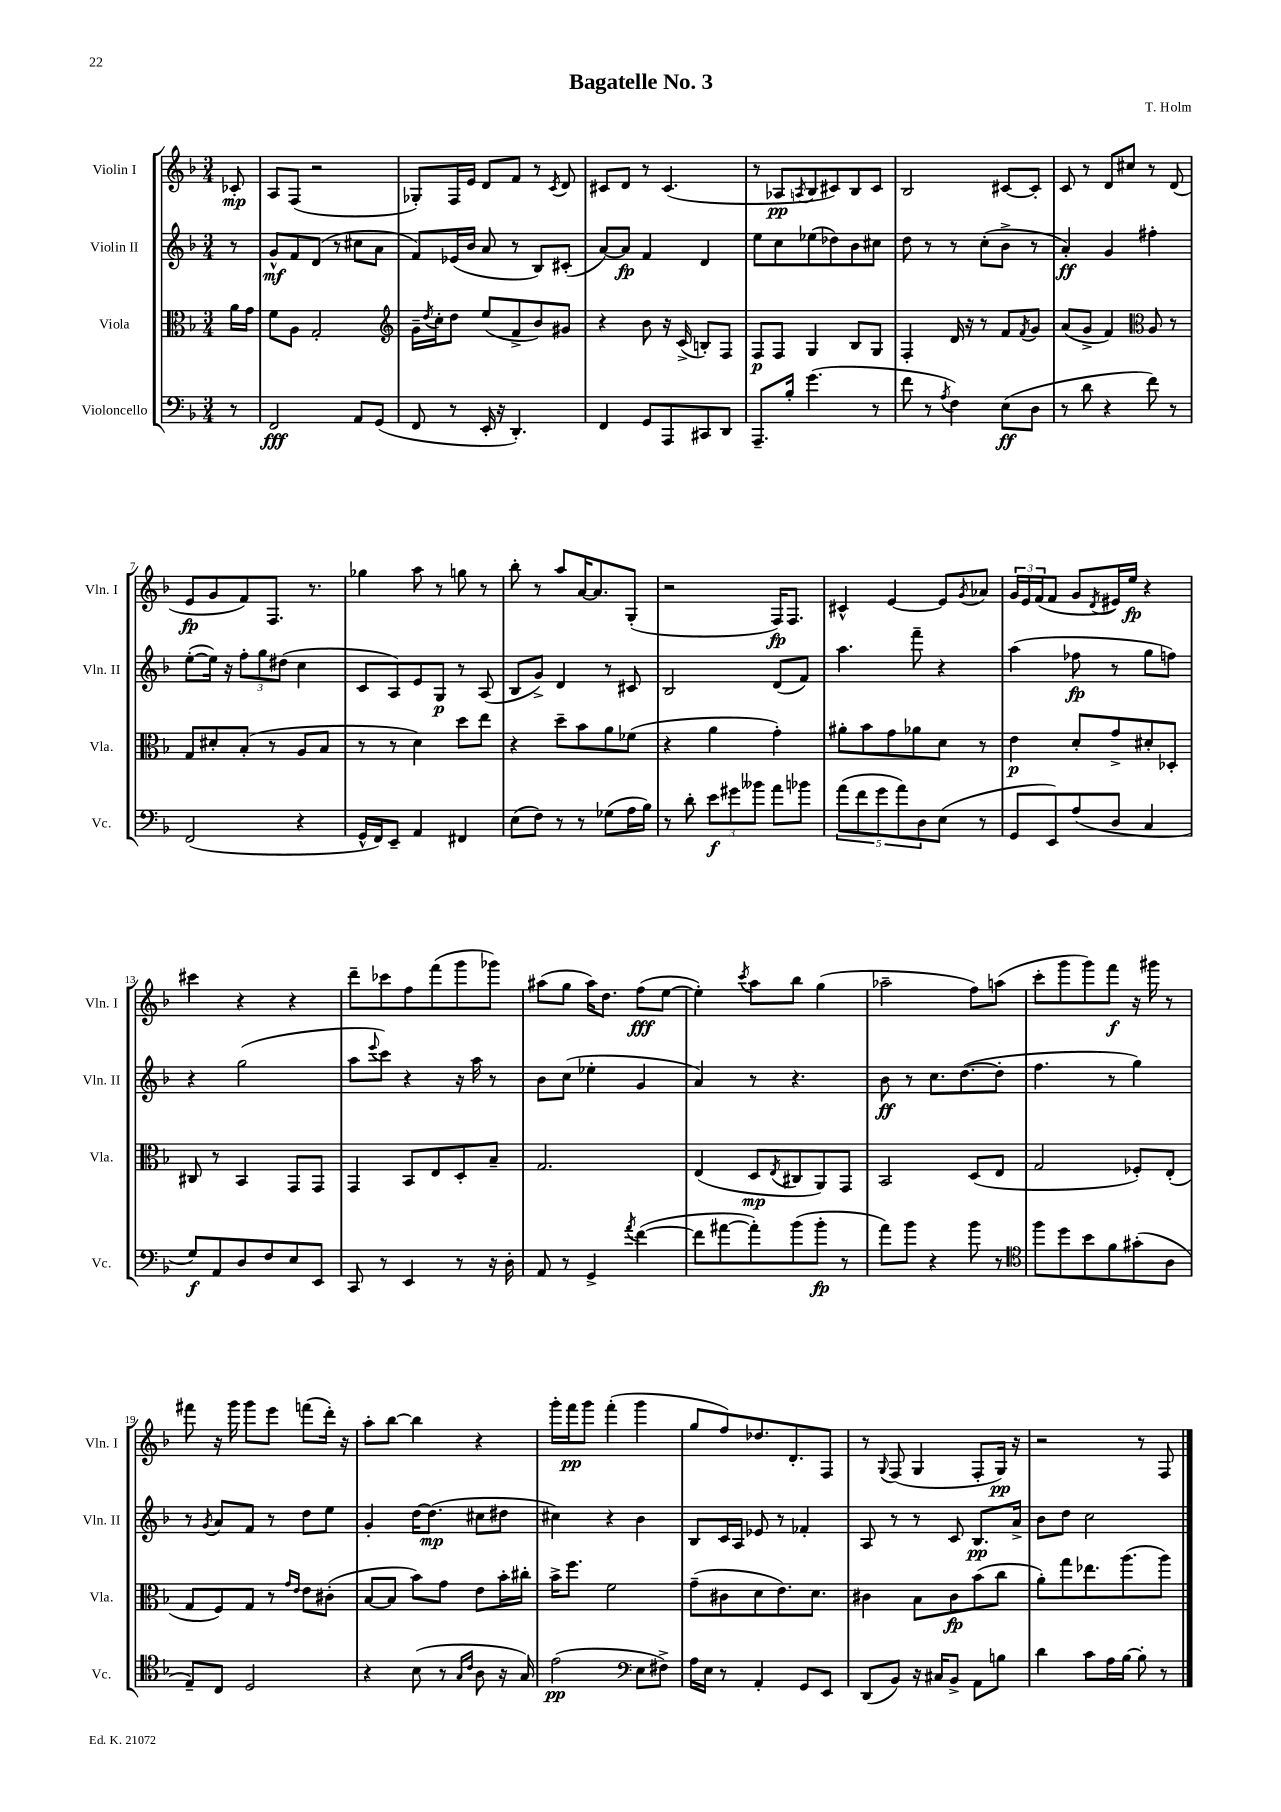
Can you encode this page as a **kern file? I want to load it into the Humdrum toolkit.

**kern	**kern	**kern	**kern
*staff4	*staff3	*staff2	*staff1
*clefF4	*clefC3	*clefG2	*clefG2
*k[b-]	*k[b-]	*k[b-]	*k[b-]
*M3/4	*M3/4	*M3/4	*M3/4
8r	16a	8r	8c-'
.	16g	.	.
=	=	=	=
2FF	8f	8g^^	8A
.	8A	8f	(8F
.	2G'	(8d	2r
.	.	8r	.
8AA	.	8cc#	.
(8GG	.	8a	.
=	=	=	=
*	*clefG2	*	*
8FF	16g~	8f)	8G-')
.	8qdd	.	.
.	16cc'	.	.
8r	8dd	(16e-	16F
.	.	16b-	16e
16EE'	(8ee	8a	8d
16r	.	.	.
4.DD')	8f^	8r	8f
.	8b-)	8B-)	8r
.	.	.	8qc
.	8g#	(8c#'	8d
=	=	=	=
4FF	4r	[8a)	8c#
.	.	8a]	8d
8GG	8b-	4f	8r
8AAA	16r	.	(4.c#
.	(16c^	.	.
8CC#	8B')	4d	.
8DD	8F	.	.
=	=	=	=
8.AAA~	8F	8ee	8r
.	8F	8cc	8A-
16B-'	.	.	.
.	.	.	8qA
(4.g	4G	(8ee-	8B-
.	.	8dd-)	8c#)
.	8B-	8b-	8B-
8r	8G	8cc#	8c#
=	=	=	=
8f	4F'	8dd	2B-
8r	.	8r	.
8qA	.	.	.
4F)	16d	8r	.
.	16r	.	.
.	8r	(8cc'	.
(8E	8f	8b-^	[8c#
.	8qf	.	.
8D	8g	8r	8c#']
=	=	=	=
8r	(8a	4a')	8c
8d	8g^	.	8r
4r	4f)	4g	8d
.	.	.	8cc#
*	*clefC3	*	*
8f)	8A	4ff#'	8r
8r	8r	.	(8d
=	=	=	=
(2FF	8G	([8ee'	8e
.	8d#'	16ee])	8g
.	.	16r	.
.	(8B-'	12ff'	8f)
.	.	12gg	.
.	8r	.	8.F
.	.	(12dd#	.
4r	8A	4cc	.
.	.	.	8.r
.	8B-	.	.
=	=	=	=
16GG^^	8r	8c	4gg-
16FF)	.	.	.
8EE~	8r	8A)	.
4AA	4d)	8e	8aa
.	.	8G	8r
4FF#	8dd	8r	8gg
.	8ee	(8A	8r
=	=	=	=
(8E	4r	8B-	8bb-'
8F)	.	8g^)	8r
8r	8dd~	4d	8aa
8r	8b-	.	[16a
.	.	.	8.a]
(8G-	8a	8r	.
16A	(8f-	8c#	(8G'
16B-)	.	.	.
=	=	=	=
8r	4r	2B-	2r
8d'	.	.	.
12e	4a	.	.
12g#	.	.	.
12b--	.	.	.
8a	4g')	(8d	16F)
.	.	.	8.F
8b-	.	8f)	.
=	=	=	=
(10a	8a#'	4.aa	4c#^^
10f	.	.	.
.	8b-	.	.
10g	.	.	.
.	8g	.	[4e
10a)	.	.	.
.	8a-	8fff~	.
10D	.	.	.
(8E	8d	4r	8e]
.	.	.	8qg
8r	8r	.	8a-
=	=	=	=
8GG	4e	(4aa	24g
.	.	.	24e
.	.	.	(24f
8EE)	.	.	8f
(8A	8d'	8ff-	8g
.	.	.	8qd
8D	8g^	8r	16e#)
.	.	.	16ee
4C	8d#'	8gg	4r
.	8D-'	8ff)	.
=	=	=	=
8G)	8C#	4r	4ccc#
8AA	8r	.	.
8D	4BB-	(2gg	4r
8F	.	.	.
8E	8GG	.	4r
8EE	8GG	.	.
=	=	=	=
8CC	4GG	8aa	8ddd~
.	.	8qqeee	.
8r	.	8ccc)	8ccc-
4EE	8BB-	4r	8ff
.	8E	.	(8fff
8r	8D'	16r	8ggg
.	.	16aa	.
16r	8B-~	8r	8ggg-)
16D'	.	.	.
=	=	=	=
8AA	2.G	8b-	(8aa#
8r	.	(8cc	8gg
4GG^	.	4ee-'	16aa#)
.	.	.	8.dd
8qa	.	.	.
([4f	.	4g	(8ff
.	.	.	[8ee
=	=	=	=
8f]	(4E	4a)	4ee'])
[8a#	.	.	.
.	.	.	8qccc
8a#'])	8D	8r	8aa
.	8qE	.	.
(8b-	8C#	4.r	8bb-
8b-'	8AA)	.	(4gg
8r	8GG	.	.
=	=	=	=
8a)	2BB-	8b-	2aa-~
8b-	.	8r	.
4r	.	8.cc	.
.	.	([8.dd	.
8b-	(8D	.	8ff)
8r	8E	8dd']	(8aa
=	=	=	=
*clefC4	*	*	*
8ff	2G	4.ff	8ccc'
8dd	.	.	8ggg
8b-	.	.	8ggg)
8f	.	8r	8fff
(8g#'	8F-')	4gg)	16r
.	.	.	16ggg#
8A	(8E'	.	8r
=	=	=	=
8E~)	8G	8r	8fff#
.	.	8qg	.
8C	8F)	8a	16r
.	.	.	16ggg
2D	8G	8f	8ggg
.	8r	8r	8eee
.	16qqg	.	.
.	16qqe	.	.
.	8e	8dd	(8fff
.	(8c#'	8ee	16ddd')
.	.	.	16r
=	=	=	=
4r	[8B-	4g'	8aa'
.	8B-]	.	[8bb-
(8B-	8b-)	[16dd	4bb-]
.	.	(8.dd]	.
8r	8g	.	.
16qqG	.	.	.
16qqc	.	.	.
8A	8e	8cc#	4r
16r	16b-'	8dd#	.
16G)	16cc#'	.	.
=	=	=	=
(2e	16b-^	4cc#)	16ggg'
.	8.ff	.	16fff
.	.	.	8ggg
.	2f	4r	(4fff'
*clefF4	*	*	*
8E	.	4b-	4ggg
8F#^)	.	.	.
=	=	=	=
16A	(8g~	8B-	8gg
16E	.	.	.
8r	8c#	16c	8ff)
.	.	16A	.
4AA'	8d	8e-	8.dd-
.	8.e)	8r	.
.	.	.	8.d'
8GG	.	4f-'	.
.	8.d	.	.
8EE	.	.	8F
=	=	=	=
(8DD	4c#	8A	8r
.	.	.	8qqG
8BB-)	.	8r	(8F
16r	8B-	8r	4G
16C#	.	.	.
8BB-^	8c#	8c	.
8AA	(8b-	8.B-	8F'
8B	8cc	.	16G)
.	.	16a^	16r
=	=	=	=
4d	8a')	8b-	2r
.	8gg	8dd	.
8c	8.ee-	2cc	.
16A	.	.	.
[16B-	(8.aa	.	.
8B-']	.	.	8r
8r	8aa)	.	8F
==	==	==	==
*-	*-	*-	*-
